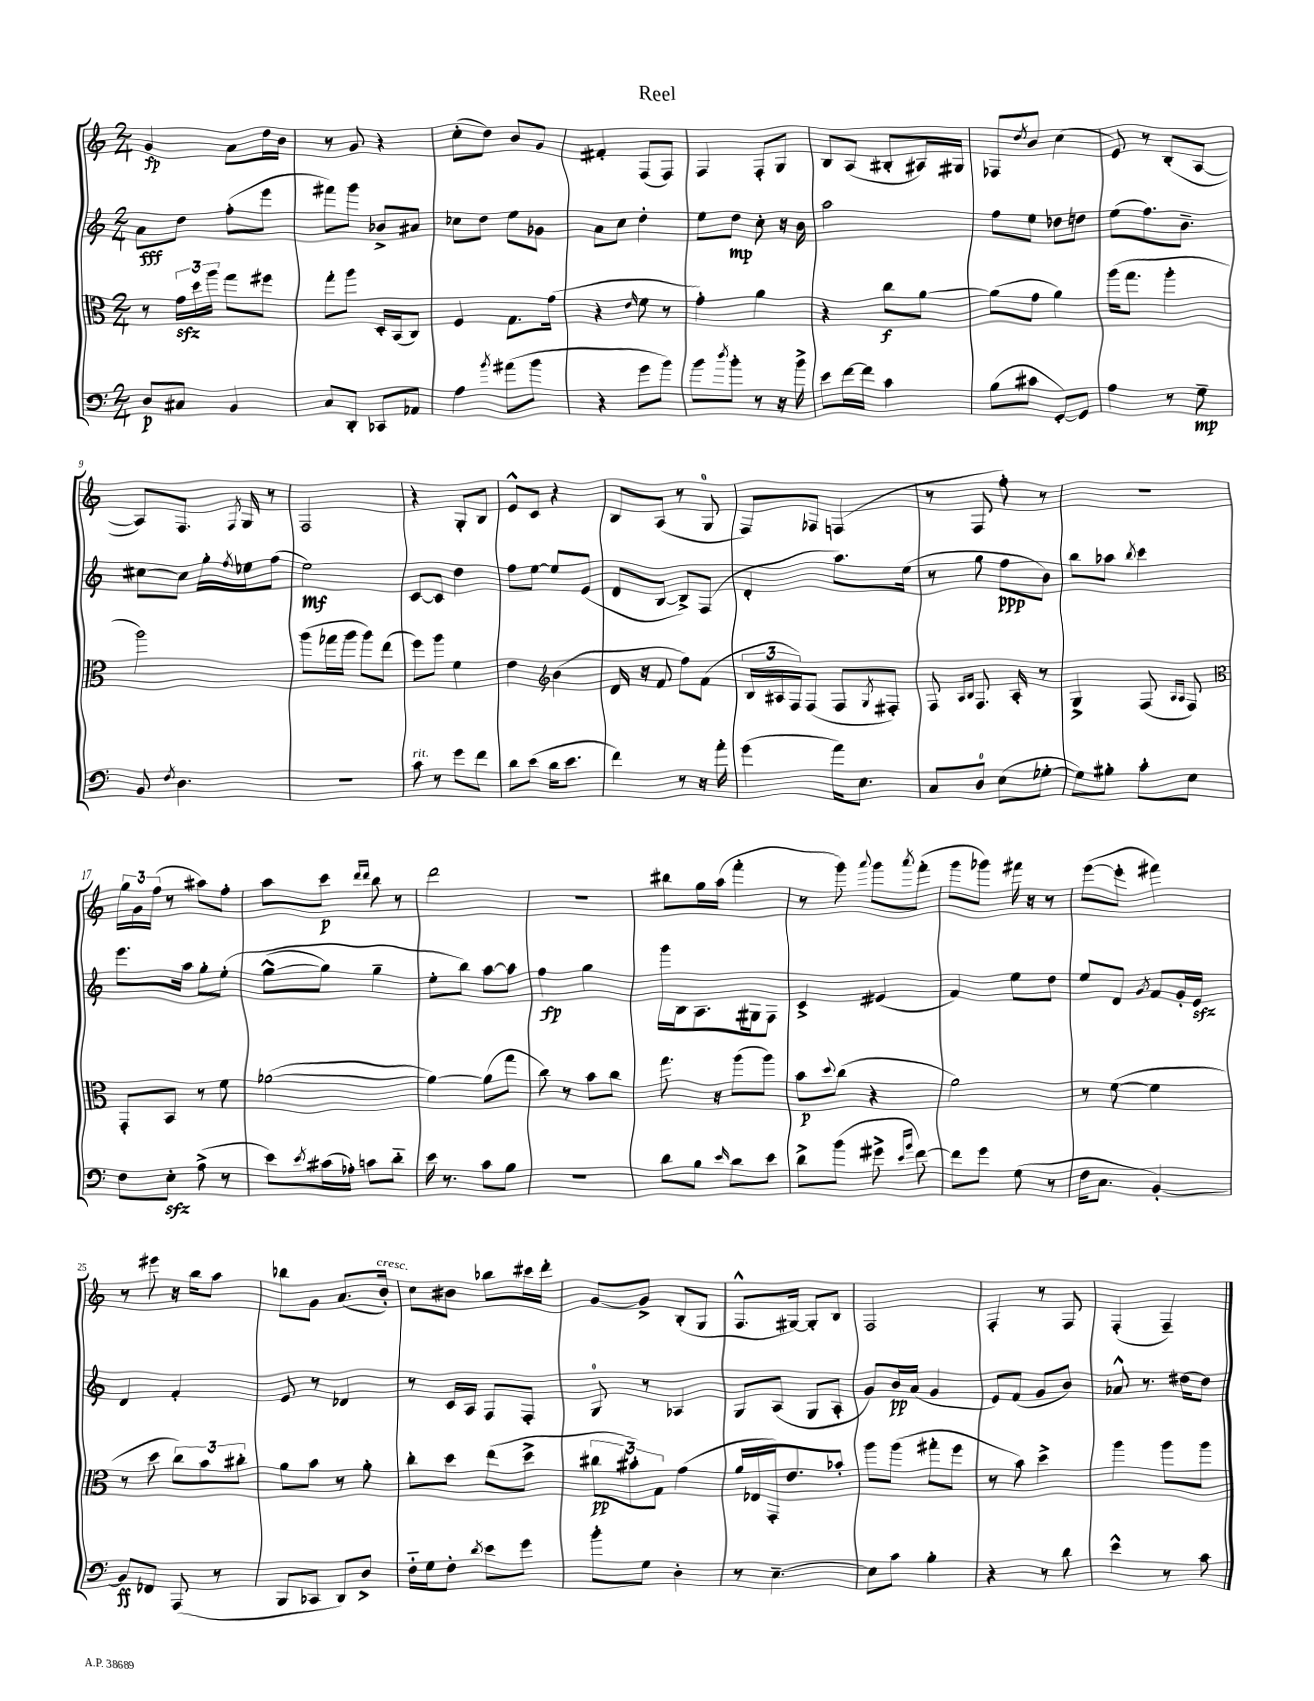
\header { title = "Reel" }
<<
\new StaffGroup <<
\new Staff = "s0" {
    \clef treble \key c \major \numericTimeSignature \time 2/4
    g'4\fp a'8 d''16 b'16 |
    r8 g'8 r4 |
    c''8-.( d''8) b'8 g'8 |
    fis'4-. f8( f8) |
    f4 f8-. g8 |
    b8 a8( bis8-. ais16) gis16 |
    fes8 \acciaccatura { d''8 } b'8 c''4( |
    e'8) r8 b8-.( a8~ |
    a8) f8. \acciaccatura { f8 } g16 r8 |
    f2 |
    r4 g8-. b8 |
    e'8-^ c'8 r4 |
    b8 a8( r8 g8-0 |
    f8) fes8 f4( |
    r8 f8 f''8-.) r8 |
    r2 |
    \tuplet 3/2 { g''16 g'16 f''16( } r8 ais''8) f''8-. |
    a''8 c'''8\p \grace { d'''16 d'''16 } b''8 r8 |
    d'''2 |
    r2 |
    bis''8 g''16 a''16( f'''4-. |
    r8 g'''8) \appoggiatura { a'''8 } g'''8 \acciaccatura { a'''8 } f'''8-.( |
    g'''8 ges'''8) fis'''16 r16 r8 |
    e'''8~( e'''8-. fis'''4) |
    r8 eis'''8 r16 b''16 a''8 |
    bes''8 g'8 a'8.( b'16-.^\markup { \italic "cresc." }) |
    c''8 bis'8 bes''8 cis'''16 d'''16-. |
    g'8~ g'8-> b8-.( g8 |
    f8.-^ gis16~) gis8-. b8 |
    f2 |
    f4-. r8 f8 |
    f4-.( f4--) \bar "|." |
}
\new Staff = "s1" {
    \clef treble \key c \major \numericTimeSignature \time 2/4
    a'8\fff d''8 f''8-.( e'''8 |
    fis'''8) g'''8 bes'8-> ais'8 |
    ces''8 d''8 e''8 ges'8 |
    a'8 c''8 d''4-. |
    e''8 d''8\mp c''8-. r16 b'16 |
    a''2 |
    f''8 e''8 des''8 d''8 |
    e''8( f''8.) b'8.-- |
    cis''8~ cis''8 g''16-. \acciaccatura { f''8 } ees''16 f''8( |
    e''2\mf) |
    c'8~ c'8 d''4 |
    f''8 e''8~ e''8 e'8( |
    d'8 b8~ b8->) f8( |
    d'4-. a''8.) e''16( |
    r8 g''8 f''8\ppp b'8) |
    b''8 aes''8 \acciaccatura { b''8 } c'''4 |
    e'''8. a''16 g''8-. e''8-.\( |
    g''8~-^( g''8) g''4-- |
    e''8-. b''8\) a''8~ a''8 |
    f''4\fp g''4 |
    g'''16 b16 a8. gis16 f8 |
    c'4-> eis'4( |
    f'4) e''8 d''8 |
    e''8 d'8 \acciaccatura { g'8 } f'8 g'16-. e'16\sfz |
    d'4 f'4-. |
    e'8 r8 des'4 |
    r8 c'16 a16 f8 f8-. |
    g8-0 r8 aes4 |
    g8 a8( g8 a8-. |
    g'8) b'16\pp a'16( g'4 |
    e'8) f'8( g'8 b'8) |
    aes'8-^ r8. dis''16~ dis''8 \bar "|." |
}
\new Staff = "s2" {
    \clef alto \key c \major \numericTimeSignature \time 2/4
    r8 \tuplet 3/2 { g'16\sfz d''16 a''16 } g''8 fis''8 |
    g''8-. a''8 d16-. b,16( c8) |
    f4 g8. g'16( |
    r4 \grace { e'16 } f'8 r8 |
    g'4-.) a'4 |
    r4 c''8\f a'8~ |
    a'8( g'8 a'4) |
    a''16( g''8. a''4-. |
    a''2) |
    a''8( ges''16 a''16 a''8) e''8( |
    f''8) a''8 f'4 |
    e'4 \clef treble b'4( |
    d'16 r16 f'8 f''8) f'8( |
    \tuplet 3/2 { b16 ais16 f16) } f8( f8 \acciaccatura { g8 } fis8-.) |
    f8 \grace { a16 b16 } f8. a16-. r8 |
    g4-> f8( \grace { a16 a16 } f8) |
    \clef alto g,8-. b,8 r8 f'8 |
    aes'2~( |
    aes'4~) aes'8( g''8 |
    c''8) r8 b'8 c''8 |
    g''8. r16 a''8( a''8) |
    b'8\p \appoggiatura { d''8 } c''8( r4 |
    a'2) |
    r8 f'8~( f'4 |
    r8 d''8 \tuplet 3/2 { c''8) b'8 cis''8-. } |
    a'8 b'8 r8 a'8-. |
    c''8-. d''8 e''8( d''8-> |
    \tuplet 3/2 { cis''8\pp bis'8-.) g8 } g'4( |
    a'16 ees16 g,16-.) e'8. bes'8-. |
    a''8 a''8( gis''8-. f''8 |
    r8 b'8) d''4-> |
    a''4 a''8 a''8 \bar "|." |
}
\new Staff = "s3" {
    \clef bass \key c \major \numericTimeSignature \time 2/4
    d8\p cis8 b,4 |
    c8 d,8-. ces,8 aes,8 |
    a4 \acciaccatura { b'8 } ais'8( b'8 |
    r4 g'8 b'8) |
    b'8 \acciaccatura { d''8 } b'8-. r8 r16 b'16-> |
    e'8 f'16~ f'16 c'4 |
    b8( cis'8 g,8~-.) g,8 |
    a4 r8 g8--\mp |
    b,8 \acciaccatura { f8 } d4. |
    r2 |
    c'8^\markup { \italic "rit." } r8 g'8 f'8 |
    d'8 e'8( d'16 e'8. |
    f'4) r8 r16 a'16-. |
    g'4( a'16) e8. |
    c8 d8-0 e8( ges8~-. |
    ges8) bis8-. c'8-. e8 |
    f8 e8-.\sfz a8->( r8 |
    e'8) \acciaccatura { e'8 } cis'16( aes16-.) c'8 d'8-_ |
    e'16 r8. c'8 b8 |
    R2 |
    d'8 b8 \grace { e'16 } d'8 e'8 |
    d'8-> b'8( gis'8-> \grace { e'16 b'16 } f'8~) |
    f'8 g'8 g8( r8 |
    f16 c8. b,4~-.) |
    b,8\ff fes,8 a,,8( r8 |
    b,,8 ces,8 d,8) d8-> |
    f16-_ g16 f8-. \acciaccatura { d'8 } e'8 g'8 |
    b'8-. g8 d4-. |
    r8 e4.~-- |
    e8 c'8 b4-. |
    r4 r8 d'8 |
    e'4-^ r8 c'8 \bar "|." |
}
>>
>>
